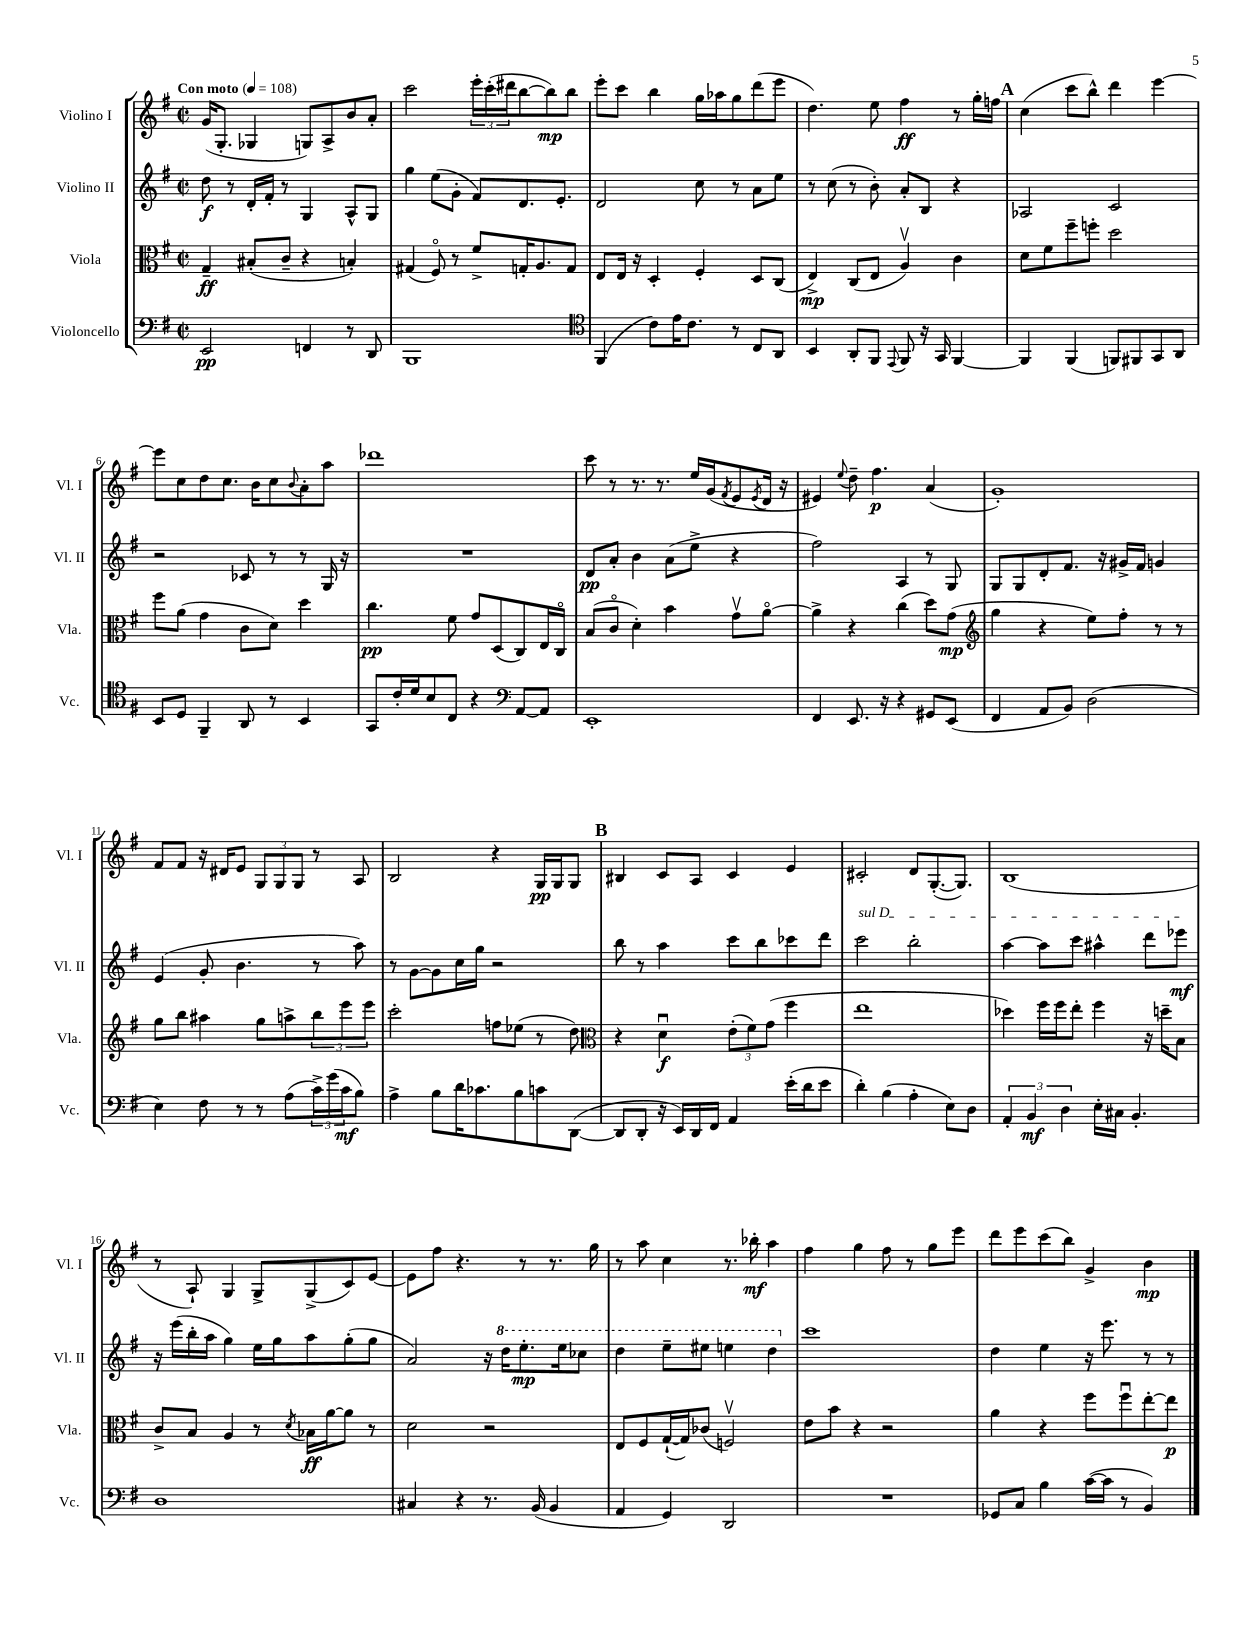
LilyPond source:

<<
\new StaffGroup <<
\new Staff = "s0" \with { instrumentName = "Violino I" shortInstrumentName = "Vl. I" } {
    \clef treble \key g \major \defaultTimeSignature \time 2/2 \tempo "Con moto" 4 = 108
    g'16( g8.-. ges4 g8) a8-> b'8 a'8-. |
    c'''2 \tuplet 3/2 { e'''16-. c'''16-.( dis'''16 } b''8~ b''8\mp) b''8 |
    e'''8-. c'''8 b''4 g''16 aes''16 g''8 d'''8( e'''8 |
    d''4.) e''8 fis''4\ff r8 g''16-. f''16 |
    \mark \markup { \bold "A" } c''4( c'''8 b''8-^) d'''4 e'''4~ |
    e'''8 c''8 d''8 c''8. b'16 c''8 \appoggiatura { b'8 } a'8-. a''8 |
    des'''1 |
    c'''8 r8 r8. r8. e''16 g'16( \acciaccatura { fis'8 } e'8 \acciaccatura { e'8 } d'16 r16 |
    eis'4) \appoggiatura { e''8 } d''8-- fis''4.\p a'4( |
    g'1-.) |
    fis'8 fis'8 r16 dis'16 e'8 \tuplet 3/2 { g8 g8 g8 } r8 a8 |
    b2 r4 g16\pp g16 g8 |
    \mark \markup { \bold "B" } bis4 c'8 a8 c'4 e'4 |
    cis'2-. d'8 g8.~-.( g8.) |
    b1( |
    r8 a8-!) g4 g8-> g8->( c'8) e'8~ |
    e'8 fis''8 r4. r8 r8. g''16 |
    r8 a''8 c''4 r8. bes''16-.\mf a''4 |
    fis''4 g''4 fis''8 r8 g''8 e'''8 |
    d'''8 e'''8 c'''8( b''8) g'4-> b'4\mp \bar "|." |
}
\new Staff = "s1" \with { instrumentName = "Violino II" shortInstrumentName = "Vl. II" } {
    \clef treble \key g \major \defaultTimeSignature \time 2/2
    d''8\f r8 d'16-. fis'16-. r8 g4 a8-^ g8 |
    g''4 e''8( g'8-. fis'8) d'8. e'8.-. |
    d'2 c''8 r8 a'8 e''8 |
    r8 c''8( r8 b'8-.) a'8-. b8 r4 |
    \mark \markup { \bold "A" } aes2 c'2 |
    r2 ces'8 r8 r8 g16 r16 |
    R1 |
    d'8\pp a'8-. b'4 a'8( e''8-> r4 |
    fis''2) a4 r8 g8 |
    g8 g8 d'8-. fis'8. r16 gis'16-> fis'16 g'4 |
    e'4( g'8-. b'4. r8 a''8) |
    r8 g'8~ g'8 c''16 g''16 r2 |
    \mark \markup { \bold "B" } b''8 r8 a''4 c'''8 b''8 ces'''8 d'''8 |
    \once \override TextSpanner.bound-details.left.text = \markup { \italic "sul D" } c'''2\startTextSpan b''2-. |
    a''4~ a''8 c'''8 ais''4-^ d'''8 ees'''8\mf\stopTextSpan |
    r16 e'''16( b''16-. a''16 g''4) e''16 g''16 a''8 g''8-.( g''8 |
    a'2) r16 \ottava #1 d'''16 e'''8.-.\mp e'''16 ces'''8 |
    d'''4 e'''8-- eis'''8 e'''4 d'''4 \ottava #0 |
    c'''1 |
    d''4 e''4 r16 e'''8. r8 r8 \bar "|." |
}
\new Staff = "s2" \with { instrumentName = "Viola" shortInstrumentName = "Vla." } {
    \clef alto \key g \major \defaultTimeSignature \time 2/2
    g4--\ff bis8-.( c'8-- r4 b4-.) |
    gis4( fis8\flageolet) r8 fis'8-> g16-. a8. g8 |
    e8 e16 r16 d4-. fis4-. d8 c8( |
    e4->\mp) c8( e8 a4\upbow) c'4 |
    \mark \markup { \bold "A" } d'8 fis'8 fis''8-- f''8-. d''2 |
    fis''8 a'8( g'4 c'8 d'8) d''4 |
    c''4.\pp fis'8 g'8 d8( c8) e16 c16\flageolet |
    b8( c'8\flageolet d'4-.) b'4 g'8\upbow a'8~\flageolet |
    a'4-> r4 c''4( d''8) g'8\mp( |
    \clef treble g''4 r4 e''8) fis''8-. r8 r8 |
    g''8 b''8 ais''4 g''8 a''8-> \tuplet 3/2 { b''8 e'''8 e'''8 } |
    c'''2-. f''8 ees''8( r8 d''8) |
    \mark \markup { \bold "B" } \clef alto r4 d'4\downbow\f \tuplet 3/2 { e'8-.( fis'8) g'8( } fis''4 |
    e''1 |
    des''4) fis''16 fis''16 e''8-. fis''4 r16 d''16-- b8 |
    c'8-> b8 a4 r8 \acciaccatura { d'8 } bes16\ff a'16~ a'8 r8 |
    d'2 r2 |
    e8 fis8 g16~-!( g16) ces'8( f2\upbow) |
    e'8 b'8 r4 r2 |
    a'4 r4 fis''8 fis''8\downbow e''8~-. e''8\p \bar "|." |
}
\new Staff = "s3" \with { instrumentName = "Violoncello" shortInstrumentName = "Vc." } {
    \clef bass \key g \major \defaultTimeSignature \time 2/2
    e,2\pp f,4 r8 d,8 |
    b,,1 |
    \clef tenor fis,4( c'8) e'16 c'8. r8 c8 a,8 |
    b,4 a,8-. fis,8 \appoggiatura { e,8 } fis,8 r16 g,16 fis,4~ |
    \mark \markup { \bold "A" } fis,4 fis,4( f,8) fis,8 g,8 a,8 |
    b,8 d8 fis,4-- a,8 r8 b,4 |
    g,8 c'16-. d'16 b8 c8 r4 \clef bass a,8~ a,8 |
    e,1-. |
    fis,4 e,8. r16 r4 gis,8 e,8( |
    fis,4 a,8 b,8) d2( |
    e4) fis8 r8 r8 a8( \tuplet 3/2 { c'16->) g'16( c'16\mf } b8) |
    a4-> b8 d'16 ces'8. b8 c'8 d,8~( |
    \mark \markup { \bold "B" } d,8 d,8-. r16 e,16) d,16 fis,16 a,4 e'16-.( d'16 e'8 |
    d'4-.) b4( a4-. e8) d8 |
    \tuplet 3/2 { a,4-. b,4\mf d4 } e16-. cis16 b,4.-. |
    d1 |
    cis4 r4 r8. b,16( b,4 |
    a,4 g,4) d,2 |
    R1 |
    ges,8 c8 b4 c'16~( c'16 r8 b,4) \bar "|." |
}
>>
>>
